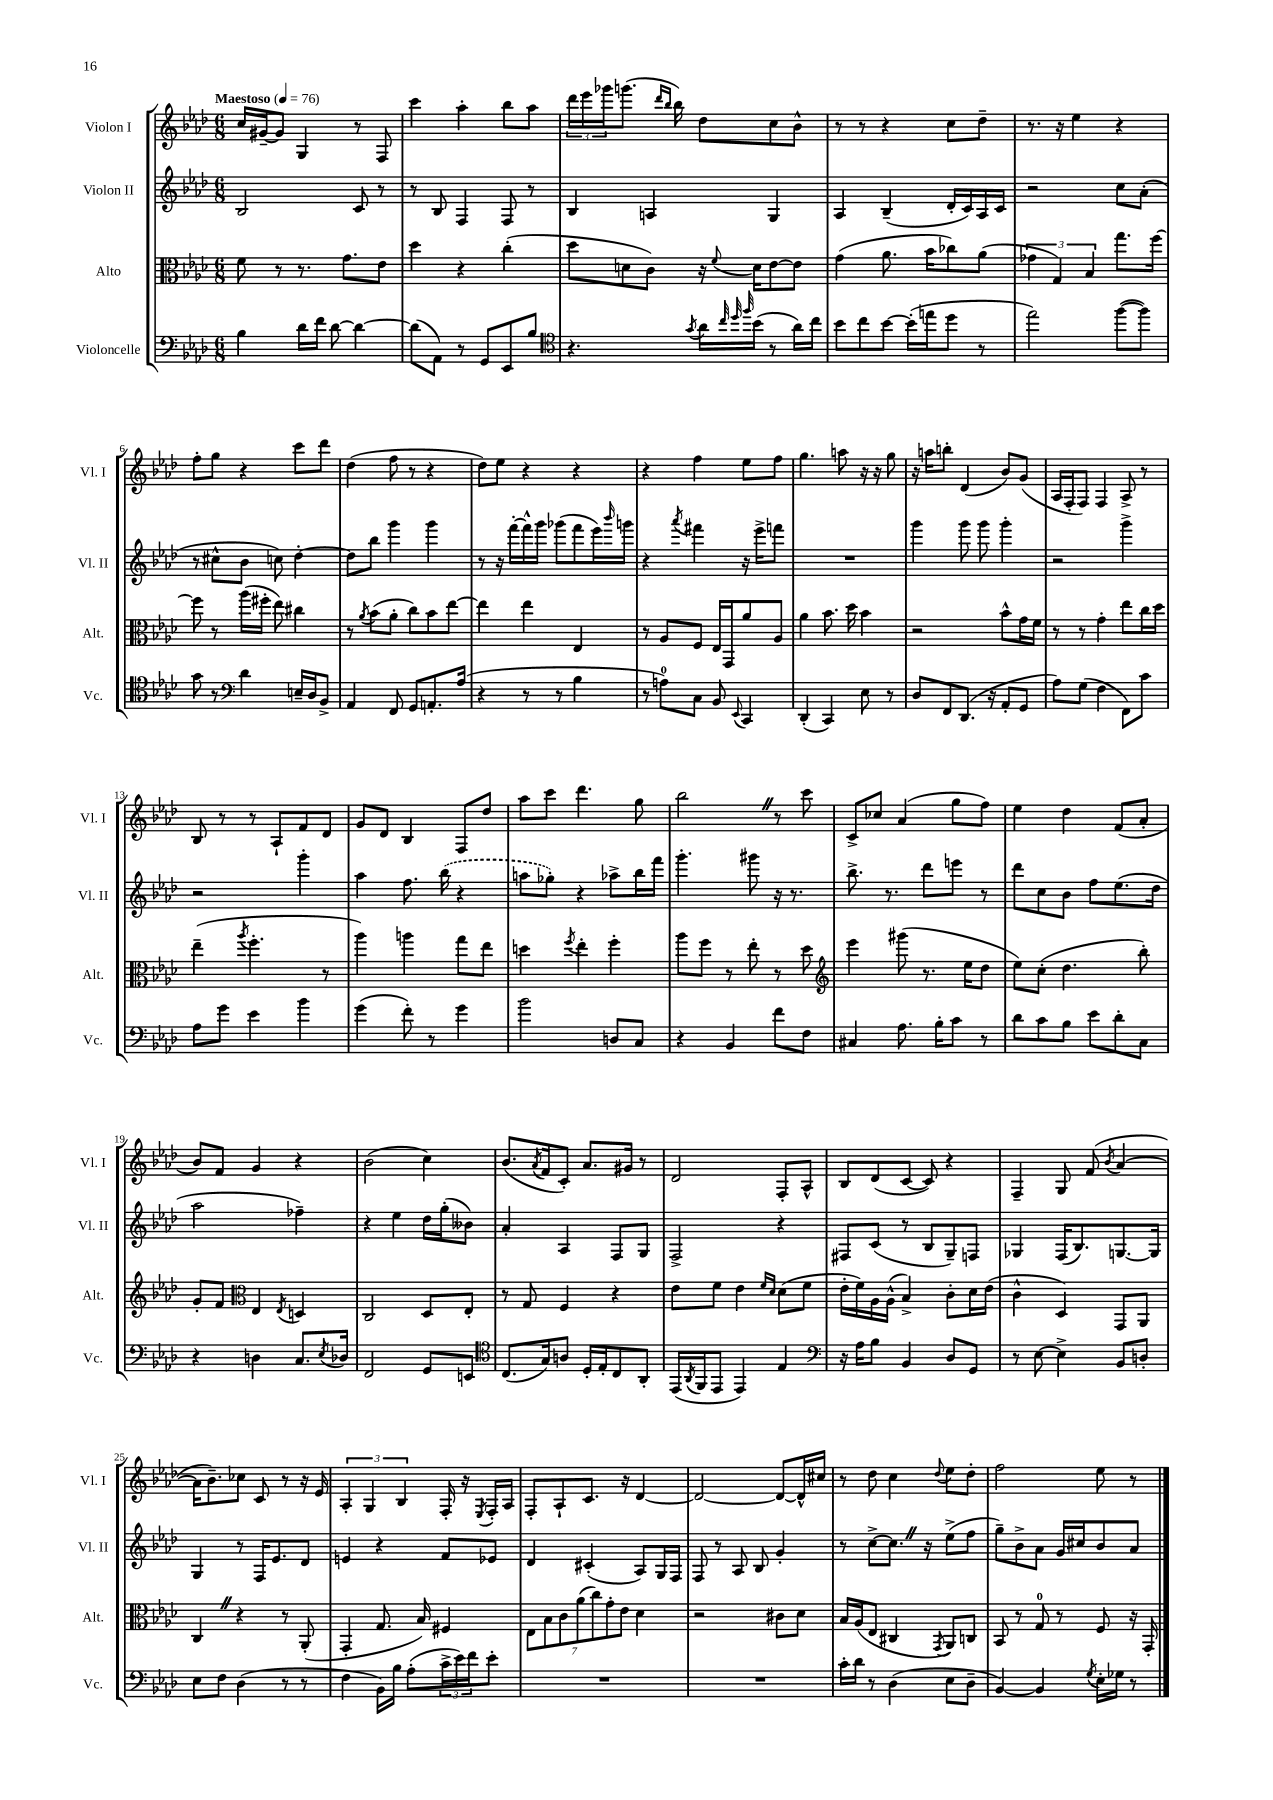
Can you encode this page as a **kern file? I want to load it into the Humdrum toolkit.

**kern	**kern	**kern	**kern
*staff4	*staff3	*staff2	*staff1
*clefF4	*clefC3	*clefG2	*clefG2
*k[b-e-a-d-]	*k[b-e-a-d-]	*k[b-e-a-d-]	*k[b-e-a-d-]
*M6/8	*M6/8	*M6/8	*M6/8
*MM76	*MM76	*MM76	*MM76
4B-\	8f\	2B-/	16cc/LL
.	.	.	[16g#~/J
.	8r	.	8g#/]J
16d-\LL	8.r	.	4G/
16f\JJ	.	.	.
[8d-\	.	.	.
.	8.g\L	.	.
4d-\_	.	8c/	8r
.	8e-\J	8r	8F/
=	=	=	=
(8d-\]L	4dd-\	8r	4ccc\
8AA-\J)	.	8B-/	.
8r	4r	4F/	4aa-'\
8GG/L	.	.	.
8EE-/	(4cc'\	8F/	8bb-\L
8B-/J	.	8r	8aa-\J
=	=	=	=
*clefC4	*	*	*
4.r	8dd-\L	4B-/	24ddd-\LL
.	.	.	24eee-\
.	.	.	24ggg-\J
.	8d\	.	(8.ggg\J
.	8c\J)	4A/	.
.	.	.	16qqddd-/LL
.	.	.	16qqbb-/JJ
.	.	.	16bb-\)
8qg/	.	.	.
16a-\LL	16r	.	8dd-\L
32qqcc/	.	.	.
32qqdd-/	.	.	.
32qqff/	8qqf/	.	.
(16b-\JJ	16d\LK	.	.
8r	[8e-\	4G/	8cc\
16a-\LL)	8e-\]J	.	8b-^^\J
16cc\JJ	.	.	.
=	=	=	=
8b-\L	(4g\	4A-/	8r
8cc\	.	.	8r
[8b-\J	8.a-\	(4B-~/	4r
(16b-'\]LL	.	.	.
16ee\J	16b-\LK	.	.
8dd-\J	8cc-\)	16d-'/LL	8cc\L
.	.	16c/)	.
8r	(8a-\J	16A-/	8dd-~\J
.	.	16c/JJ	.
=	=	=	=
2ee-\)	6g-\	2r	8.r
.	6G/)	.	.
.	.	.	16r
.	.	.	4ee-\
.	6B-/	.	.
([8ff\L	8.gg\L	8cc\L	4r
8ff\]J)	.	(8a-'\J	.
.	[16ff\Jk	.	.
=	=	=	=
8g\	8ff\]	8r	8ff'\L
8r	8r	8cc#^^\L	8gg\J
*clefF4	*	*	*
4d-\	(16aa-\LL	8b-\J	4r
.	16ff#'\JJ	.	.
.	8ee-\)	8cc\)	.
16E~/LL	4cc#\	[4dd-'\	8ccc\L
16D-/J	.	.	.
8BB-^/J	.	.	8ddd-\J
=	=	=	=
4AA-/	8r	8dd-\]L	(4dd-\
.	8qa-/	.	.
.	(8b-\L	8bb-\J	.
8FF/	8a-'\J	4ggg\	8ff\
8GG/L	8cc\L)	.	8r
8.AA'/	8b-\	4ggg\	4r
.	[8ee-\J	.	.
(16A-/Jk	.	.	.
=	=	=	=
4r	4ee-\]	8r	8dd-\L)
.	.	16r	8ee-\J
.	.	[16fff'\LL	.
8r	4ee-\	16fff^^\]	4r
.	.	16ggg\JJ	.
8r	.	(8ggg-\L	.
4B-\	4E-/	8fff\	4r
.	.	16eee-\L)	.
.	.	16qqbbb-/	.
.	.	16ggg\JJ	.
=	=	=	=
8r	8r	4r	4r
8A\L)	8A-/L	.	.
.	.	8qaaa-/	.
8C\J	8F/J	4fff#\	4ff\
8BB-/	16E-/LL	.	.
.	16GG/J	.	.
8qqEE-/	.	.	.
4CC/	8a-/	16r	8ee-\L
.	.	16eee-^\LK	.
.	8A-/J	8fff\J	8ff\J
=	=	=	=
(4DD-'/	4a-\	2.r	4.gg\
4CC/)	8.b-\	.	.
.	.	.	8aa\
.	16dd-\	.	.
8E-\	4b-\	.	16r
.	.	.	16r
8r	.	.	8gg\
=	=	=	=
8D-/L	2r	4ggg\	16r
.	.	.	16aa\LK
8FF/	.	.	8bb'\J
(8.DD-/J	.	8ggg\	(4d-/
.	.	8ggg\	.
16r	.	.	.
8AA-'/L	8b-^^\L	4ggg'\	8b-/L)
8GG/J	16g\L	.	(8g/J
.	16f\JJ	.	.
=	=	=	=
8A-\L)	8r	2r	16A-/LL
.	.	.	16F'/J
(8G\J	8r	.	8F/J)
4F\	4g'\	.	4F/
8FF\L)	8ee-\L	4ggg^\	8A-^/
8c\J	16cc\L	.	8r
.	16dd-\JJ	.	.
=	=	=	=
8A-\L	(4ee-~\	2r	8B-/
8g\J	.	.	8r
.	8qaa-/	.	.
4e-\	4.ff'\	.	8r
.	.	.	8A-`/L
4b-\	.	4ggg'\	8f/
.	8r	.	8d-/J
=	=	=	=
(4g\	4aa-\)	4aa-\	8g/L
.	.	.	8d-/J
8f'\)	4aa\	8.ff\	4B-/
8r	.	.	.
.	.	(16bb-\	.
4g\	8gg\L	4r	8F/L
.	8ee-\J	.	8dd-/J
=	=	=	=
2b-\	4dd\	8aa\L	8aa-\L
.	.	8gg-'\J)	8ccc\J
.	8qff/	.	.
.	4ee-'\	4r	4.ddd-\
8D/L	4ff'\	8aa-^\L	.
8C/J	.	16bb-\L	8gg\
.	.	16fff\JJ	.
=	=	=	=
4r	8aa-\L	4.ggg'\	2bb-\
.	8ff\J	.	.
4BB-/	8r	.	.
.	8ee-'\	8ggg#\	.
8f\L	8r	16r	8r
.	.	8.r	.
8F\J	8dd-\	.	8ccc\
=	=	=	=
*	*clefG2	*	*
4C#/	4eee-\	8.bb-^\	8c^/L
.	.	.	8cc-/J
.	.	8.r	.
8.A-\	(8ggg#\	.	(4a-/
.	8.r	8ddd-\L	.
16B-'\LK	.	.	.
8c\J	.	8eee\J	8gg\L
.	16ee-\LK	.	.
8r	8dd-\J	8r	8ff\J)
=	=	=	=
8d-\L	8ee-\L)	8ddd-\L	4ee-\
8c\	(8cc'\J	8cc\	.
8B-\J	4.dd-\	8b-\J	4dd-\
8e-\L	.	8ff\L	.
8d-'\	.	(8.ee-\	(8f/L
8C\J	8bb-'\)	.	8a-'/J
.	.	16dd-\Jk	.
=	=	=	=
4r	8g'/L	2aa-\	8b-/L)
.	8f/J	.	8f/J
*	*clefC3	*	*
4D\	4E-/	.	4g/
.	8qE-/	.	.
8.C/L	4D/	4ff-~\)	4r
8qE-/	.	.	.
16D-/Jk	.	.	.
=	=	=	=
2FF/	2C/	4r	(2b-\
.	.	4ee-\	.
8GG/L	8D-/L	16dd-\LL	4cc\)
.	.	(16gg'\J	.
8EE/J	8E-'/J	8b--\J)	.
=	=	=	=
*clefC4	*	*	*
(8.C/L	8r	4a-'/	(8.b-/L
.	8G/	.	.
.	.	.	8qa-/
16G/k)	.	.	16f/k
8A/J	4F/	4A-/	8c'/J)
16D-'/LL	.	.	8.a-/L
16E-'/J	.	.	.
8C/	4r	8F/L	.
.	.	.	16g#/Jk
8AA-'/J	.	8G/J	8r
=	=	=	=
(16EE-/LL	8e-\L	2F^/	2d-/
8qAA-/	.	.	.
16FF/J	.	.	.
8EE-/J	8f\J	.	.
4EE-/)	4e-\	.	.
.	16qqf/LL	.	.
.	16qqd-/JJ	.	.
4E-/	(8d-\L	4r	8F'/L
.	8f\J	.	8A-^^/J
=	=	=	=
*clefF4	*	*	*
16r	16e-'\LL	8F#/L	8B-/L
16A-\LK	16f\)	.	.
8B-\J	16A-\	(8c/J	(8d-/
.	(16A-^^\JJ	.	.
4BB-/	4B-^/)	8r	[8c/J
.	.	8B-/L	8c/])
8D-/L	8c'\L	8G~/)	4r
8GG/J	16d-\L	8F/J	.
.	(16e-\JJ	.	.
=	=	=	=
8r	4c^^\	4G-/	4F~/
[8E-\	.	.	.
4E-^\]	4D-/)	(16F/LK	8G/
.	.	8.B-/)	.
.	.	.	(8f/
.	.	.	8qb-/
8BB-/L	8GG/L	[8.G/	[4a-/
8D'/J	8AA-/J	.	.
.	.	16G/]Jk	.
=	=	=	=
8E-\L	4C/	4G/	16a-\]LK
.	.	.	8.b-~\)
8F\J	.	.	.
(4D-\	4r	8r	8cc-\J
.	.	16F/LK	8c/
.	.	8.e-/	.
8r	8r	.	8r
8r	(8AA-'/	8d-/J	16r
.	.	.	16e-/
=	=	=	=
4F\	4GG'/	4e/	6A-'/
.	.	.	6G/
16BB-\LL)	8.G/	4r	.
16B-\JJ	.	.	.
.	.	.	6B-/
(8A-'\L	.	.	.
.	16B-/)	.	.
24c^\L	4F#/	8f/L	16F'/
24e-\)	.	.	.
.	.	.	16r
24f\J	.	.	.
.	.	.	8qE-/
8e-'\J	.	8e-/J	16F'/LL
.	.	.	16A-/JJ
=	=	=	=
2.r	14E-\L	4d-/	8F'/L
.	14B-\	.	.
.	.	.	8A-`/
.	14c\	.	.
.	(14a-\	.	.
.	.	(4c#'/	8.c/J
.	14cc\)	.	.
.	14g'\	.	.
.	14e-\J	.	.
.	.	.	16r
.	4d-\	8A-/L)	[4d-/
.	.	16G/L	.
.	.	16F/JJ	.
=	=	=	=
2.r	2r	8F/	2d-/_
.	.	8r	.
.	.	8A-/	.
.	.	8B-/	.
.	8c#\L	4g'/	8d-/_L
.	8d-\J	.	16d-^^/]L
.	.	.	16cc#/JJ
=	=	=	=
16c'\LL	16B-/LL	8r	8r
16d-\JJ	(16A-/J	.	.
8r	8E-/J	[8cc^\L	8dd-\
(4D-\	4C#/	8.cc\]J	4cc\
.	.	16r	.
.	8qGG/	.	8qqdd-/
8E-\L	8AA-/L)	(8ee-^\L	8ee-\L
8D-~\J	8C/J	8ff\J	8dd-'\J
=	=	=	=
[4BB-/)	8BB-/	8gg~\L)	2ff\
.	8r	8b-^\	.
4BB-/]	8G/	8a-\J	.
.	8r	16g/LL	.
.	.	16cc#/J	.
8qG/	.	.	.
16E-'\LL	8F/	8b-/	8ee-\
16G-\JJ	.	.	.
8r	16r	8a-/J	8r
.	16GG'/	.	.
==	==	==	==
*-	*-	*-	*-
